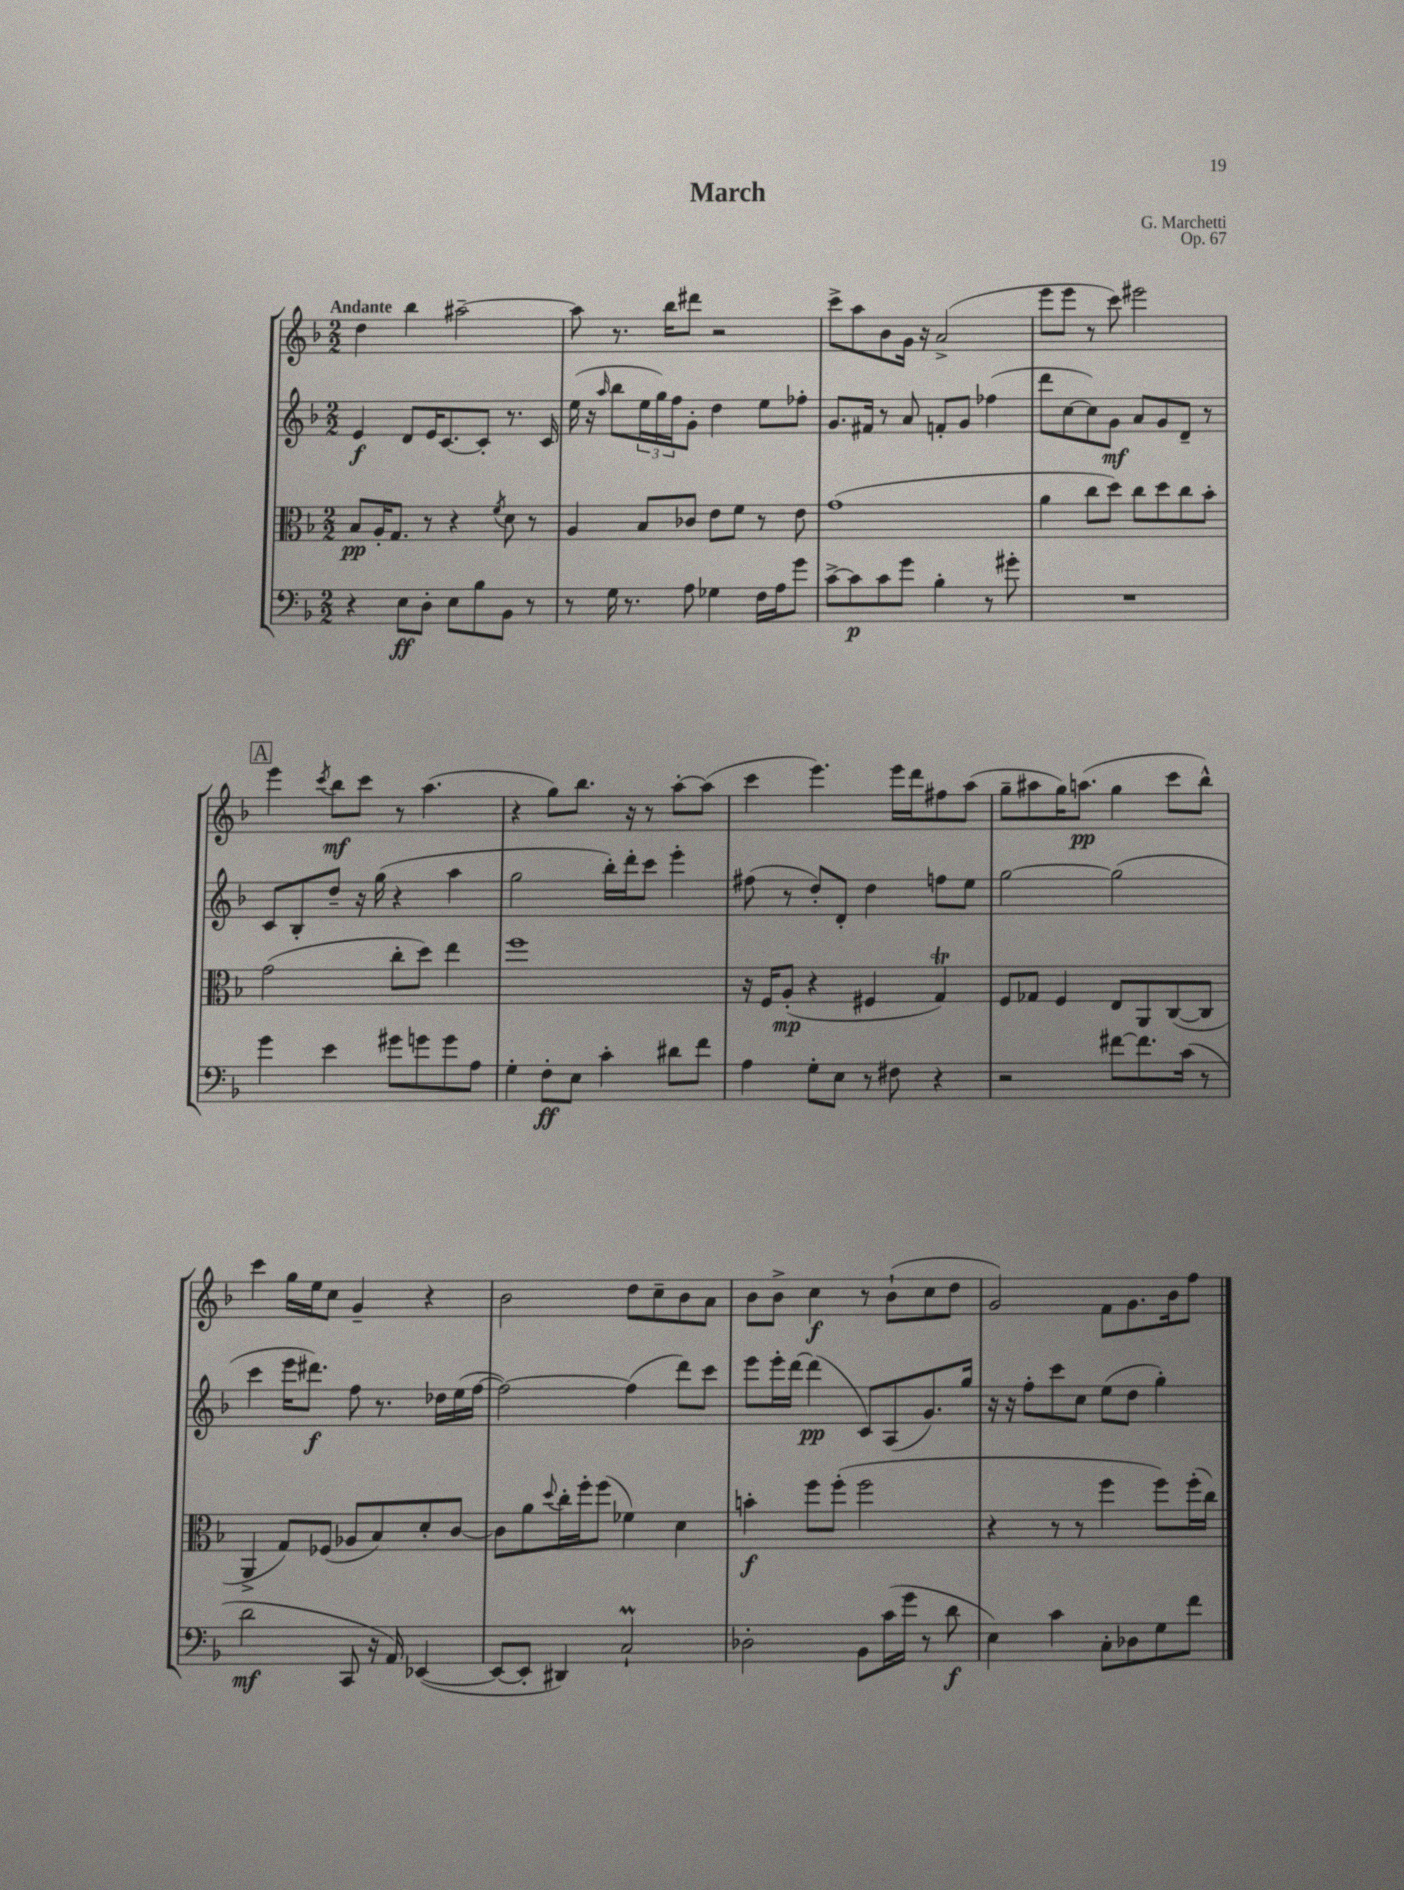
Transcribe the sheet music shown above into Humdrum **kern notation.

**kern	**kern	**kern	**kern
*staff4	*staff3	*staff2	*staff1
*clefF4	*clefC3	*clefG2	*clefG2
*k[b-]	*k[b-]	*k[b-]	*k[b-]
*M2/2	*M2/2	*M2/2	*M2/2
4r	8B-/L	4e/	4dd\
.	16A'/K	.	.
.	8.G/J	.	.
8E\L	.	8d/L	4bb-\
8D'\J	8r	16e/K	.
.	.	[8.c/	.
8E\L	4r	.	[2aa#~\
8B-\	.	8c'/]J	.
.	8qf/	.	.
8BB-\J	8d\	8.r	.
8r	8r	.	.
.	.	16c/	.
=	=	=	=
8r	4A/	(16ee\	8aa#\]
.	.	16r	.
.	.	16qqaa/	.
16G\	.	8bb-\L	8.r
8.r	.	.	.
.	8B-/L	24ee\L	.
.	.	24gg\)	.
.	.	.	16bb-\LK
.	.	24ff\J	.
8A\	8c-/J	8g'\J	8ddd#\J
4G-\	8e\L	4dd\	2r
.	8f\J	.	.
16F\LL	8r	8ee\L	.
16A\J	.	.	.
8g\J	8e\	8ff-'\J	.
=	=	=	=
[8c^\L	(1g	8.g/L	8ccc^\L
8c\]	.	.	8aa\
.	.	16f#/Jk	.
8c\	.	8r	8b-\
8g\J	.	8a/	16g\Jk
.	.	.	16r
4B-'\	.	8f'/L	(2a^/
.	.	8g/J	.
8r	.	(4ff-\	.
8g#'\	.	.	.
=	=	=	=
1r	4a\	8ddd\L	8eee\L
.	.	[8cc\	8eee\J
.	8cc\L	8cc\])	8r
.	8dd\J)	8g\J	8ccc\)
.	8cc\L	8a/L	2eee#\
.	8dd\	8g/	.
.	8cc\	8d~/J	.
.	8b-'\J	8r	.
=	=	=	=
4g\	(2g\	8c/L	4eee\
.	.	8B-'/	.
.	.	.	8qccc/
4e\	.	8dd~/J	8bb-\L
.	.	16r	8ccc\J
.	.	(16gg\	.
8g#\L	8cc'\L	4r	8r
8g\	8dd\J)	.	(4.aa\
8g\	4ee\	4aa\	.
8A\J	.	.	.
=	=	=	=
4G'\	1ff	2gg\	4r
8F'\L	.	.	8gg\L)
8E\J	.	.	8.bb-\J
4c'\	.	16bb-'\LL)	.
.	.	16ddd'\J	16r
.	.	8ccc\J	8r
8d#\L	.	4eee'\	[8aa'\L
8f\J	.	.	(8aa\]J
=	=	=	=
4A\	16r	(8ff#\	4ccc\
.	16F/LK	.	.
.	(8A'/J	8r	.
8G'\L	4r	8dd'/L)	4.eee\)
8E\J	.	8d'/J	.
8r	4F#/	4dd\	.
8F#\	.	.	16eee\LL
.	.	.	16ddd\J
4r	4G/)	8ff\L	8ff#\
.	.	8ee\J	(8aa\J
=	=	=	=
2r	8F/L	[2gg\	8gg~\L
.	8G-/J	.	8aa#\
.	4F/	.	16gg\K)
.	.	.	(8.aa\J
[8f#\L	8E/L	(2gg\]	4gg\
8.f#\]	8AA/	.	.
.	([8C/	.	8ccc\L
(16c\Jk	.	.	.
8r	8C/]J	.	8bb-^^\J)
=	=	=	=
2d\	4AA^/	4ccc\	4ccc\
.	8G/L)	16eee\LK	16gg\LL
.	.	8.ddd#\J)	16ee\J
.	(8F-/J	.	8cc\J
8CC/	8A-/L	8ff\	4g~/
16r	8B-/)	8.r	.
16AA/)	.	.	.
([4EE-/	8d'/	.	4r
.	.	16dd-\LL	.
.	[8c/J	(16ee\	.
.	.	[16ff\JJ	.
=	=	=	=
8EE-/_L	8c\]L	2ff\_)	2b-\
8EE-'/]J	8a\	.	.
.	8qqdd/	.	.
4DD#/)	16cc'\L	.	.
.	16ff'\J	.	.
.	(8ff\J	.	.
2C`/	4f-\)	(4ff\]	8dd\L
.	.	.	8cc~\
.	4d\	8ddd\L)	8b-\
.	.	8ccc\J	8a\J
=	=	=	=
2D-'\	4b'\	8eee\L	8b-\L
.	.	16eee'\L	8b-^\J
.	.	[16ddd\JJ	.
.	8ff\L	(4ddd\]	4cc\
.	(8ff'\J	.	.
8BB-\L	2ff\	8c/L)	8r
(16c\L	.	(8A/	(8b-`\L
16g\JJ	.	.	.
8r	.	8.g/)	8cc\
8d\	.	.	8dd\J
.	.	16gg/Jk	.
=	=	=	=
4E\)	4r	16r	2g/)
.	.	16r	.
.	.	8ff'\L	.
4c\	8r	8ccc\	.
.	8r	8cc\J	.
8C'\L	4ff\	(8ee\L	8f\L
8D-\	.	8dd\J	8.g\
8G\	8ff\L)	4gg'\)	.
.	.	.	16b-\k
8f\J	(16ff'\L	.	8ff\J
.	16cc\JJ)	.	.
==	==	==	==
*-	*-	*-	*-
